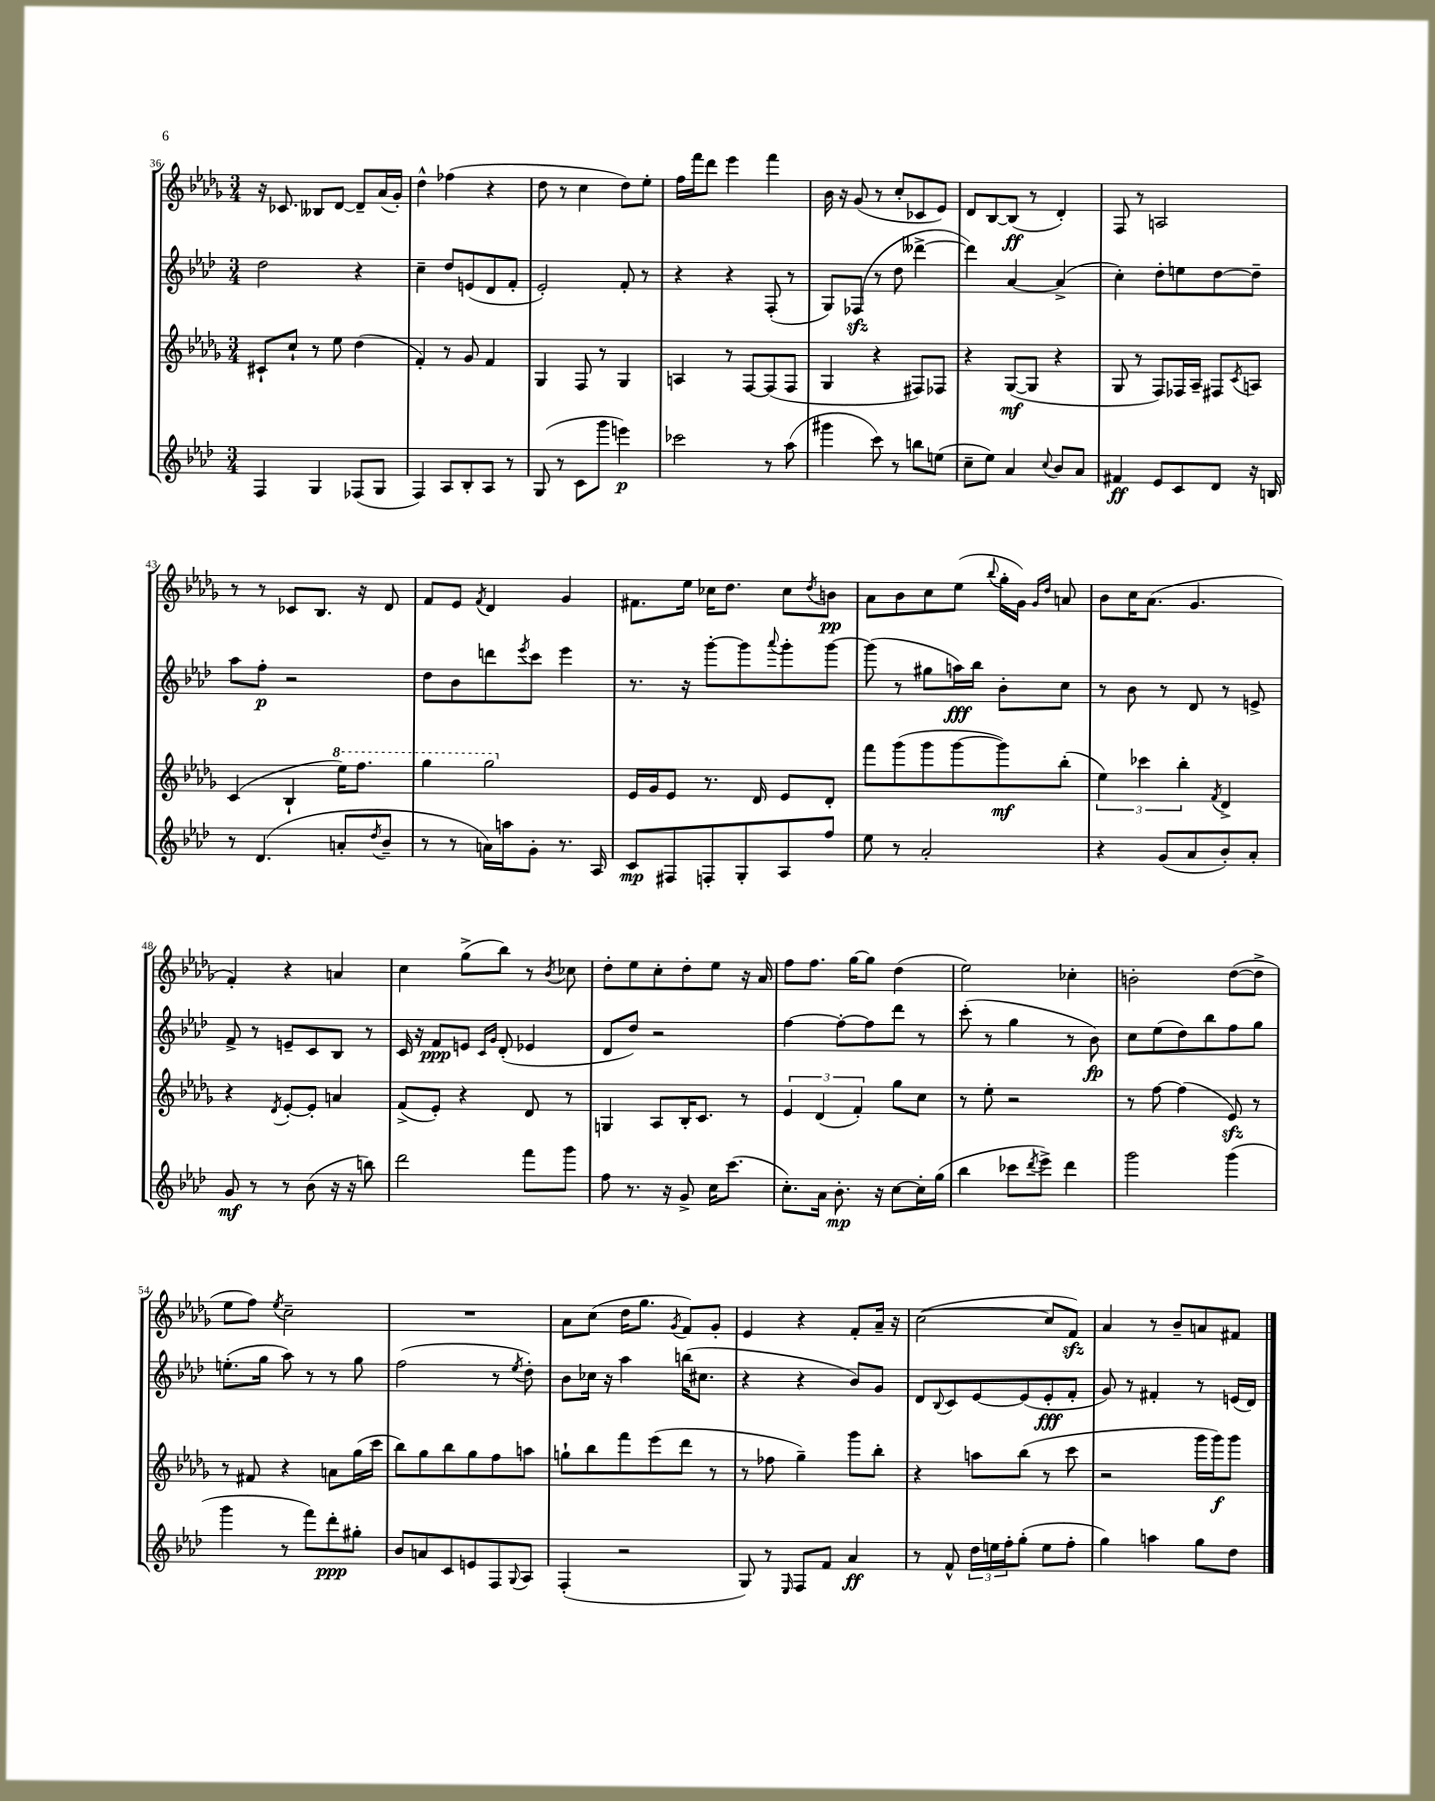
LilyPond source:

<<
\new StaffGroup <<
\new Staff = "s0" {
    \clef treble \key des \major \numericTimeSignature \time 3/4
    r16 ces'8. beses8 des'8~ des'8-- aes'16( ges'16-.) |
    des''4-^ fes''4( r4 |
    des''8 r8 c''4 des''8) ees''8-. |
    f''16 f'''16 des'''8 ees'''4 f'''4 |
    bes'16 r16 ges'8( r8 c''8-. ces'8 ees'8) |
    des'8 bes8~ bes8\ff( r8 des'4-.) |
    f8 r8 a2 |
    r8 r8 ces'8 bes8. r16 des'8 |
    f'8 ees'8 \acciaccatura { f'8 } des'4 ges'4 |
    fis'8. ees''16 ces''16 des''8. ces''8 \acciaccatura { des''8 } b'8\pp |
    aes'8 bes'8 c''8 ees''8( \appoggiatura { bes''8 } ges''16-. ges'16) \grace { ges'16 des''16 } a'8 |
    bes'8 c''16 aes'8.( ges'4. |
    f'4-.) r4 a'4 |
    c''4 ges''8->( bes''8) r8 \acciaccatura { bes'8 } ces''8 |
    des''8-. ees''8 c''8-. des''8-. ees''8 r16 aes'16 |
    f''8 f''8. ges''16~ ges''8 des''4( |
    ees''2) ces''4-. |
    b'2-. des''8~( des''8-> |
    ees''8 f''8) \acciaccatura { ees''8 } c''2-- |
    R2. |
    aes'8 c''8( des''16 ges''8. \acciaccatura { ges'8 } f'8) ges'8-. |
    ees'4 r4 f'8-. aes'16-- r16 |
    c''2~( c''8 f'8\sfz) |
    aes'4 r8 bes'8-- a'8 fis'8 \bar "|." |
}
\new Staff = "s1" {
    \clef treble \key aes \major \numericTimeSignature \time 3/4
    des''2 r4 |
    c''4-- des''8 e'8( des'8 f'8-. |
    ees'2-.) f'8-. r8 |
    r4 r4 f8-.( r8 |
    g8) fes8\sfz( r8 des''8 deses'''4~-> |
    deses'''4) aes'4~ aes'4->( |
    c''4-.) des''8-. e''8 des''8~ des''8-- |
    aes''8 f''8-.\p r2 |
    des''8 bes'8 d'''8 \acciaccatura { ees'''8 } c'''8 ees'''4 |
    r8. r16 g'''8~-. g'''8 \appoggiatura { aes'''8 } g'''8-. g'''8~ |
    g'''8( r8 gis''8 a''16\fff) bes''16 bes'8-. c''8 |
    r8 bes'8 r8 des'8 r8 e'8-> |
    f'8-> r8 e'8-- c'8 bes8 r8 |
    c'16 r16 f'8\ppp e'8 \grace { c'16 g'16 } des'8-.( ees'4 |
    des'8 des''8) r2 |
    f''4~ f''8~-. f''8 des'''8 r8 |
    c'''8-.( r8 g''4 r8 bes'8\fp) |
    c''8 ees''8( des''8) bes''8 f''8 g''8 |
    e''8.-.( g''16 aes''8) r8 r8 g''8 |
    f''2( r8 \acciaccatura { ees''8 } des''8-.) |
    bes'8 ces''16 r16 aes''4 b''16( cis''8. |
    r4 r4 bes'8) g'8 |
    des'8 \appoggiatura { bes8 } c'8 ees'8~ ees'8( ees'8-.\fff f'8-. |
    g'8) r8 fis'4-. r8 e'16( des'16) \bar "|." |
}
\new Staff = "s2" {
    \clef treble \key des \major \numericTimeSignature \time 3/4
    cis'8-! c''8-! r8 ees''8 des''4( |
    f'4-.) r8 ges'8 f'4 |
    ges4 f8 r8 ges4 |
    a4 r8 f8~ f8( f8 |
    ges4 r4 fis8) fes8 |
    r4 ges8~\mf( ges8 r4 |
    ges8 r8 f8) fes16 aes16-- fis8 \acciaccatura { c'8 } a8 |
    c'4( bes4-! \ottava #1 ees'''16) f'''8. |
    ges'''4 ges'''2 \ottava #0 |
    ees'16 ges'16 ees'8 r8. des'16 ees'8 des'8-. |
    f'''8 ges'''8( ges'''8 ges'''8~ ges'''8\mf) bes''8-.( |
    \tuplet 3/2 { ees''4) ces'''4 bes''4-. } \acciaccatura { f'8 } des'4-> |
    r4 \acciaccatura { des'8 } ees'8~-. ees'8-. a'4 |
    f'8->( ees'8-.) r4 des'8 r8 |
    g4 aes8 bes16-. c'8. r8 |
    \tuplet 3/2 { ees'4 des'4( f'4-.) } ges''8 c''8 |
    r8 ees''8-. r2 |
    r8 f''8~ f''4( ees'8\sfz) r8 |
    r8 fis'8 r4 a'8 ges''16( c'''16 |
    bes''8) ges''8 bes''8 ges''8 f''8 a''8 |
    g''8-! bes''8 f'''8 ees'''8( des'''8 r8 |
    r8 fes''8 ges''4--) ges'''8 bes''8-. |
    r4 a''8 bes''8( r8 c'''8 |
    r2 ges'''16 ges'''16\f) ges'''8 \bar "|." |
}
\new Staff = "s3" {
    \clef treble \key aes \major \numericTimeSignature \time 3/4
    f4 g4 fes8( g8 |
    f4) aes8 bes8-. aes8 r8 |
    g8( r8 c'8 g'''8 e'''4\p) |
    ces'''2 r8 aes''8( |
    gis'''4 c'''8) r8 b''8 e''8( |
    c''8-- ees''8) aes'4 \appoggiatura { c''8 } bes'8 aes'8 |
    fis'4\ff ees'8 c'8 des'8 r16 b16 |
    r8 des'4.( a'8-. \acciaccatura { des''8 } bes'8-- |
    r8 r8 a'16) a''16 g'8-. r8. aes16 |
    c'8\mp fis8 f8-. g8-. aes8 f''8 |
    ees''8 r8 aes'2-. |
    r4 g'8( aes'8 bes'8-.) aes'8-. |
    g'8\mf r8 r8 bes'8( r16 r16 b''8) |
    des'''2 f'''8 g'''8 |
    f''8 r8. r16 g'8-> c''16 c'''8.( |
    c''8.-.) aes'16 bes'8.-.\mp r16 c''8~ c''16-. g''16( |
    bes''4 ces'''8 \acciaccatura { des'''8 } ees'''8->) des'''4 |
    g'''2 g'''4( |
    g'''4 r8 f'''8) des'''8-.\ppp gis''8-. |
    bes'8 a'8 c'8 e'8 f8 \appoggiatura { g8 } aes8 |
    f4-.( r2 |
    g8) r8 \grace { ees16 } f8 f'8 aes'4\ff |
    r8 f'8-^ \tuplet 3/2 { des''16 e''16 f''16-. } g''8-.( e''8 f''8-. |
    g''4) a''4 g''8 des''8 \bar "|." |
}
>>
>>
\layout { \context { \Score currentBarNumber = #36 } }
